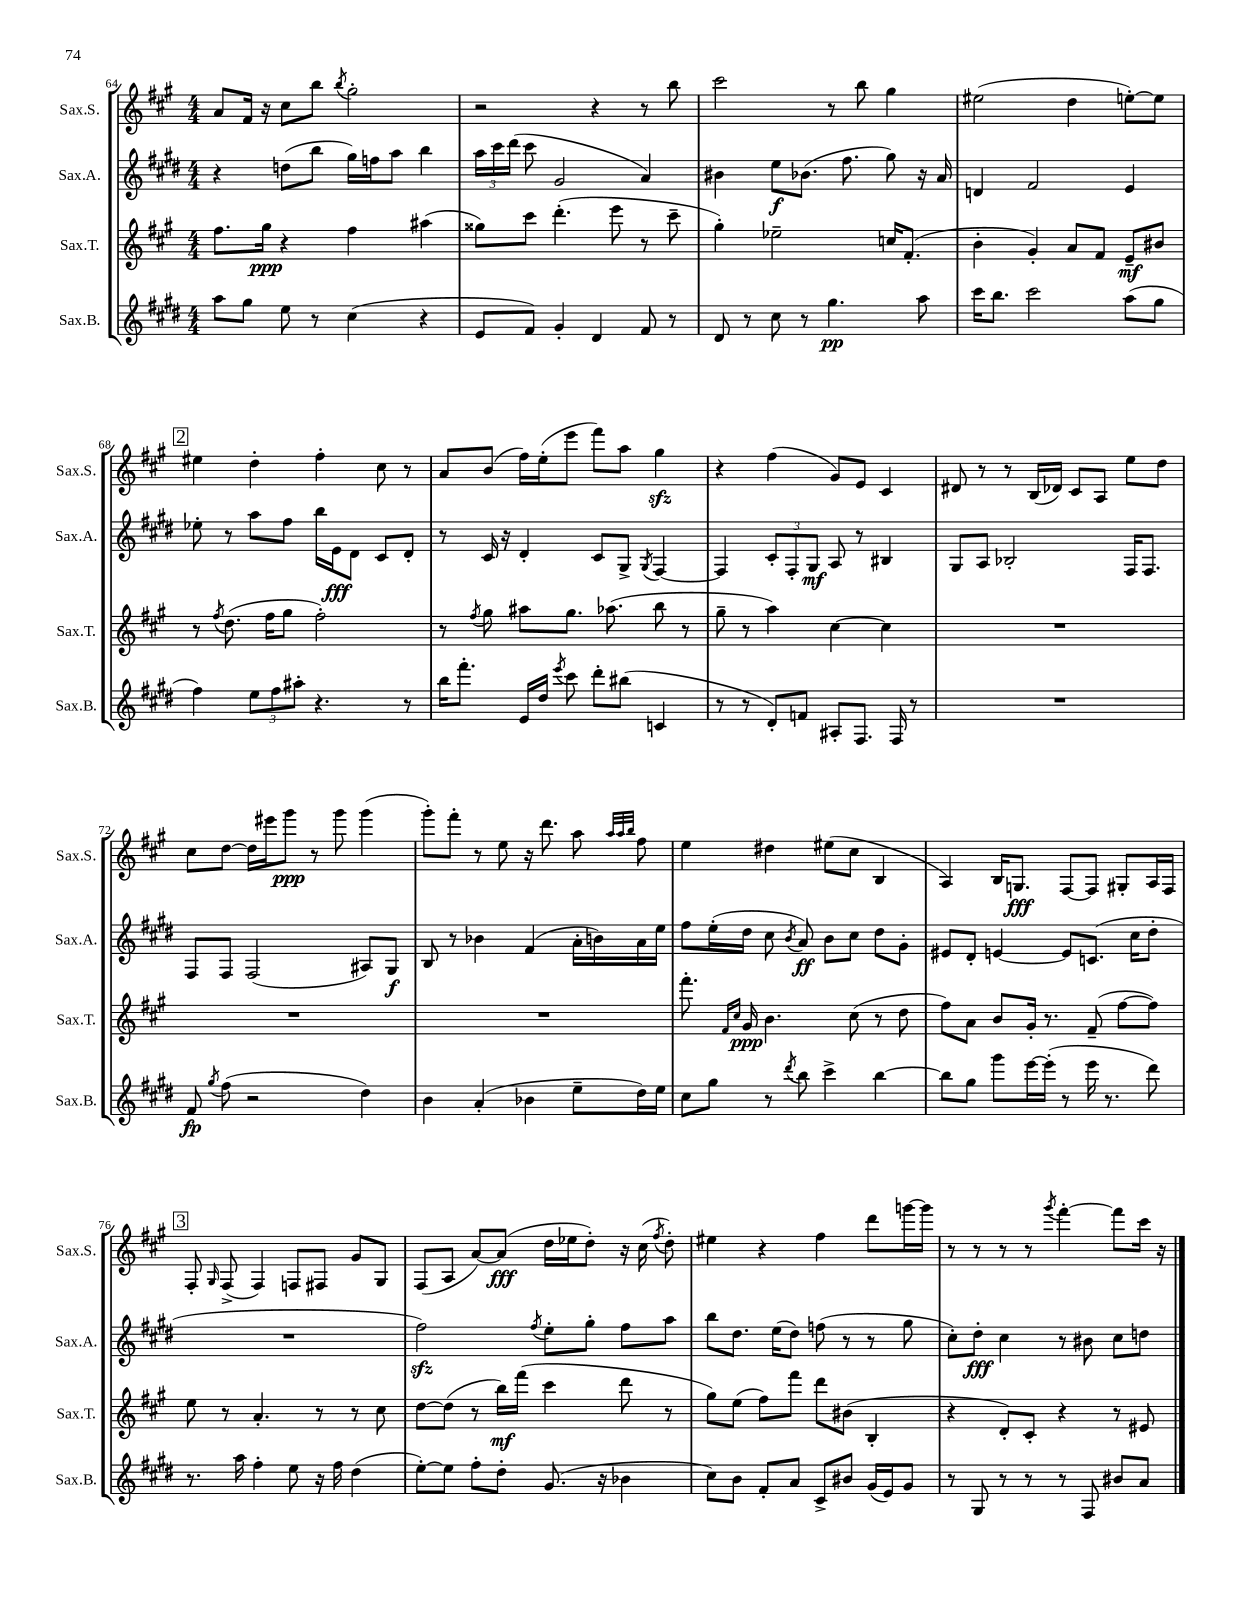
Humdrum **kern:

**kern	**dynam	**kern	**dynam	**kern	**dynam	**kern	**dynam
*part4	*part4	*part3	*part3	*part2	*part2	*part1	*part1
*staff4	*staff4	*staff3	*staff3	*staff2	*staff2	*staff1	*staff1
*I"Sax.B.	*	*I"Sax.T.	*	*I"Sax.A.	*	*I"Sax.S.	*
*I'Sax.B.	*	*I'Sax.T.	*	*I'Sax.A.	*	*I'Sax.S.	*
*clefG2	*	*clefG2	*	*clefG2	*	*clefG2	*
*k[f#c#g#d#]	*	*k[f#c#g#]	*	*k[f#c#g#d#]	*	*k[f#c#g#]	*
*M4/4	*	*M4/4	*	*M4/4	*	*M4/4	*
=64	=64	=64	=64	=64	=64	=64	=64
8aa\L	.	8.ff#\L	.	4r	.	8a/L	.
8gg#\J	.	.	.	.	.	16f#/Jk	.
.	.	16gg#\Jk	ppp	.	.	16r	.
8ee\	.	4r	.	(8ddn\L	.	8cc#\L	.
8r	.	.	.	8bb\J	.	8bb\J	.
.	.	.	.	.	.	8qbb/	.
(4cc#\	.	4ff#\	.	16gg#\LL)	.	2gg#'\	.
.	.	.	.	16ffn\J	.	.	.
.	.	.	.	8aa\J	.	.	.
4r	.	(4aa#X\	.	4bb\	.	.	.
=65	=65	=65	=65	=65	=65	=65	=65
8e/L	.	8gg##X\L)	.	24aa\LL	.	2r	.
.	.	.	.	24ccc#\	.	.	.
.	.	.	.	(24ddd#\JJ	.	.	.
8f#/J)	.	8ccc#\J	.	8ccc#\	.	.	.
4g#'/	.	(4.ddd'\	.	2g#/	.	.	.
4d#/	.	.	.	.	.	4r	.
.	.	8eee\	.	.	.	.	.
8f#/	.	8r	.	4a/)	.	8r	.
8r	.	8ccc#~\	.	.	.	8bb\	.
=66	=66	=66	=66	=66	=66	=66	=66
8d#/	.	4gg#'\)	.	4b#X\	.	2ccc#\	.
8r	.	.	.	.	.	.	.
8cc#\	.	2ee-X~\	.	8ee\L	f	.	.
8r	.	.	.	(8.b-X\J	.	.	.
4.gg#\	pp	.	.	.	.	8r	.
.	.	.	.	8.ff#\	.	.	.
.	.	.	.	.	.	8bb\	.
.	.	16ccn/KL	.	8gg#\)	.	4gg#\	.
.	.	(8.f#'/J	.	.	.	.	.
8aa\	.	.	.	16r	.	.	.
.	.	.	.	16a/	.	.	.
=67	=67	=67	=67	=67	=67	=67	=67
16ccc#\KL	.	4b'\	.	4dn/	.	(2ee#X\	.
8.bb\J	.	.	.	.	.	.	.
2ccc#\	.	4g#'/)	.	2f#/	.	.	.
.	.	8a/L	.	.	.	4dd\	.
.	.	8f#/J	.	.	.	.	.
(8aa\L	.	8e~/L	mf	4e/	.	[8een'\L)	.
8gg#\J	.	8b#X/J	.	.	.	8ee\J]	.
!!LO:LB:g=z
!!LO:REH:place=s1:t=2
=68	=68	=68	=68	=68	=68	=68	=68
4ff#\)	.	8r	.	8ee-X'\	.	4ee#X\	.
.	.	8qff#/	.	.	.	.	.
.	.	(8.dd\	.	8r	.	.	.
12ee\L	.	.	.	8aa\L	.	4dd'\	.
.	.	16ff#\KL	.	.	.	.	.
12ff#\	.	.	.	.	.	.	.
.	.	8gg#\J	.	8ff#\J	.	.	.
12aa#X'\J	.	.	.	.	.	.	.
4.r	.	2ff#'\)	.	16bb\LL	.	4ff#'\	.
.	.	.	.	16e\J	fff	.	.
.	.	.	.	8d#\J	.	.	.
.	.	.	.	8c#/L	.	8cc#\	.
8r	.	.	.	8d#'/J	.	8r	.
=69	=69	=69	=69	=69	=69	=69	=69
16bb\KL	.	8r	.	8r	.	8a/L	.
8.fff#'\J	.	.	.	.	.	.	.
.	.	8qff#/	.	.	.	.	.
.	.	8gg#\	.	16c#/	.	(8b/J	.
.	.	.	.	16r	.	.	.
16e/LL	.	8aa#X\L	.	4d#'/	.	16ff#\LL)	.
16dd#/JJ	.	.	.	.	.	(16ee'\J	.
8qeee/	.	.	.	.	.	.	.
8ccc#\	.	8.gg#\J	.	.	.	8eee\J	.
8ddd#'\L	.	.	.	8c#/L	.	8fff#\L)	.
.	.	(8.aa-X\	.	.	.	.	.
(8bb#X\J	.	.	.	8G#^/J	.	8aa\J	.
.	.	.	.	8qG#/	.	.	.
4cn/	.	8bb\	.	[4F#/	.	4gg#zz\	.
.	.	8r	.	.	.	.	.
=70	=70	=70	=70	=70	=70	=70	=70
8r	.	8gg#~\	.	4F#/]	.	4r	.
8r	.	8r	.	.	.	.	.
8d#'/L)	.	4aa\)	.	12c#'/L	.	(4ff#\	.
.	.	.	.	12F#'/	.	.	.
8fn/J	.	.	.	.	.	.	.
.	.	.	.	12G#/J	mf	.	.
8A#X'/L	.	[4cc#\	.	8A/	.	8g#/L)	.
8.F#/J	.	.	.	8r	.	8e/J	.
.	.	4cc#\]	.	4B#X/	.	4c#/	.
16F#/	.	.	.	.	.	.	.
8r	.	.	.	.	.	.	.
=71	=71	=71	=71	=71	=71	=71	=71
1r	.	1r	.	8G#/L	.	8d#X/	.
.	.	.	.	8A/J	.	8r	.
.	.	.	.	2B-X'/	.	8r	.
.	.	.	.	.	.	(16B/LL	.
.	.	.	.	.	.	16d-X/JJ)	.
.	.	.	.	.	.	8c#/L	.
.	.	.	.	.	.	8A/J	.
.	.	.	.	16F#/KL	.	8ee\L	.
.	.	.	.	8.F#/J	.	.	.
.	.	.	.	.	.	8dd\J	.
!!LO:LB:g=z
=72	=72	=72	=72	=72	=72	=72	=72
8f#/	fp	1r	.	8F#/L	.	8cc#\L	.
8qgg#/	.	.	.	.	.	.	.
(8ff#\	.	.	.	8F#/J	.	[8dd\J	.
2r	.	.	.	(2F#/	.	16dd\LL]	.
.	.	.	.	.	.	16eee#X\J	.
.	.	.	.	.	.	8ggg#\J	ppp
.	.	.	.	.	.	8r	.
.	.	.	.	.	.	8ggg#\	.
4dd#\)	.	.	.	8A#X/L)	.	(4ggg#\	.
.	.	.	.	8G#/J	f	.	.
=73	=73	=73	=73	=73	=73	=73	=73
4b\	.	1r	.	8B/	.	8ggg#'\L)	.
.	.	.	.	8r	.	8fff#'\J	.
(4a'/	.	.	.	4b-X\	.	8r	.
.	.	.	.	.	.	8ee\	.
4b-X\	.	.	.	(4f#/	.	16r	.
.	.	.	.	.	.	8.ddd\	.
8ee~\L	.	.	.	16a'\LL	.	8aa\	.
.	.	.	.	16bn\)	.	.	.
.	.	.	.	.	.	32qqaa/LLL	.
.	.	.	.	.	.	32qqaa/	.
.	.	.	.	.	.	32qqbb/JJJ	.
16dd#\L)	.	.	.	16a\	.	8ff#\	.
16ee\JJ	.	.	.	16ee\JJ	.	.	.
=74	=74	=74	=74	=74	=74	=74	=74
8cc#\L	.	8.fff#'\	.	8ff#\L	.	4ee\	.
8gg#\J	.	.	.	(16ee'\L	.	.	.
.	.	16qqf#/LL	.	.	.	.	.
.	.	16qqcc#/JJ	.	.	.	.	.
.	.	16g#/	ppp	16dd#\JJ	.	.	.
8r	.	4.b\	.	8cc#\	.	4dd#X\	.
8qddd#/	.	.	.	8qb/	.	.	.
8bb\	.	.	.	8a/)	ff	.	.
4ccc#^\	.	.	.	8b\L	.	(8ee#X\L	.
.	.	(8cc#\	.	8cc#\J	.	8cc#\J	.
[4bb\	.	8r	.	8dd#\L	.	4B/	.
.	.	8dd\	.	8g#'\J	.	.	.
=75	=75	=75	=75	=75	=75	=75	=75
8bb\L]	.	8ff#\L)	.	8e#X/L	.	4A/)	.
8gg#\J	.	8a\J	.	8d#'/J	.	.	.
8ggg#\L	.	8b/L	.	[4en/	.	16B/KL	.
.	.	.	.	.	.	8.Gn/J	fff
[16eee\L	.	16g#'/Jk	.	.	.	.	.
(16eee'\JJ]	.	8.r	.	.	.	.	.
8r	.	.	.	8e/L]	.	[8F#/L	.
16eee\	.	(8f#~/	.	(8.cn/J	.	8F#/J]	.
8.r	.	.	.	.	.	.	.
.	.	[8ff#\L	.	.	.	8G#X'/L	.
.	.	.	.	16cc#\KL	.	.	.
8ddd#\)	.	8ff#\J])	.	8dd#'\J	.	16A/L	.
.	.	.	.	.	.	16F#/JJ	.
!!LO:LB:g=z
!!LO:REH:place=s1:t=3
=76	=76	=76	=76	=76	=76	=76	=76
8.r	.	8ee\	.	1r	.	8F#'/	.
.	.	.	.	.	.	16qqG#/	.
.	.	8r	.	.	.	(8F#^/	.
16aa\	.	.	.	.	.	.	.
4ff#'\	.	4.a'/	.	.	.	4F#/)	.
8ee\	.	.	.	.	.	8Fn/L	.
16r	.	8r	.	.	.	8F#X/J	.
16ff#\	.	.	.	.	.	.	.
(4dd#\	.	8r	.	.	.	8g#/L	.
.	.	8cc#\	.	.	.	8G#/J	.
=77	=77	=77	=77	=77	=77	=77	=77
[8ee'\L)	.	[8dd\L	.	2ff#zz\)	.	(8F#/L	.
8ee\J]	.	(8dd\J]	.	.	.	8A/J	.
8ff#'\L	.	8r	.	.	.	[8a/L)	.
8dd#'\J	.	16bb\LL)	mf	.	.	(8a/J]	fff
.	.	(16fff#\JJ	.	.	.	.	.
.	.	.	.	8qff#/	.	.	.
(8.g#/	.	4ccc#\	.	8ee'\L	.	16dd\LL	.
.	.	.	.	.	.	16ee-X\J	.
.	.	.	.	8gg#'\J	.	8dd'\J)	.
16r	.	.	.	.	.	.	.
4b-X\	.	8ddd\	.	8ff#\L	.	16r	.
.	.	.	.	.	.	(16cc#\	.
.	.	.	.	.	.	8qff#/	.
.	.	8r	.	8aa\J	.	8dd'\)	.
=78	=78	=78	=78	=78	=78	=78	=78
8cc#\L)	.	8gg#\L)	.	8bb\L	.	4ee#X\	.
8b\J	.	(8ee\J	.	8.dd#\J	.	.	.
8f#'/L	.	8ff#\L)	.	.	.	4r	.
.	.	.	.	(16ee\KL	.	.	.
8a/J	.	8fff#\J	.	8dd#\J)	.	.	.
8c#^/L	.	8ddd\L	.	(8ffn\	.	4ff#\	.
8b#X/J	.	(8b#X\J	.	8r	.	.	.
(16g#/LL	.	4B'/	.	8r	.	8ddd\L	.
16e/J)	.	.	.	.	.	.	.
8g#/J	.	.	.	8gg#\	.	[16gggn\L	.
.	.	.	.	.	.	16ggg\JJ]	.
=79	=79	=79	=79	=79	=79	=79	=79
8r	.	4r	.	8cc#'\L)	.	8r	.
8G#/	.	.	.	8dd#'\J	fff	8r	.
8r	.	8d'/L)	.	4cc#\	.	8r	.
8r	.	8c#'/J	.	.	.	8r	.
.	.	.	.	.	.	8qggg#/	.
8r	.	4r	.	8r	.	[4fff#'\	.
8F#/	.	.	.	8b#X\	.	.	.
8b#X/L	.	8r	.	8cc#\L	.	8fff#\L]	.
8a/J	.	8e#X/	.	8ddn\J	.	16ccc#\Jk	.
.	.	.	.	.	.	16r	.
==	==	==	==	==	==	==	==
*-	*-	*-	*-	*-	*-	*-	*-
